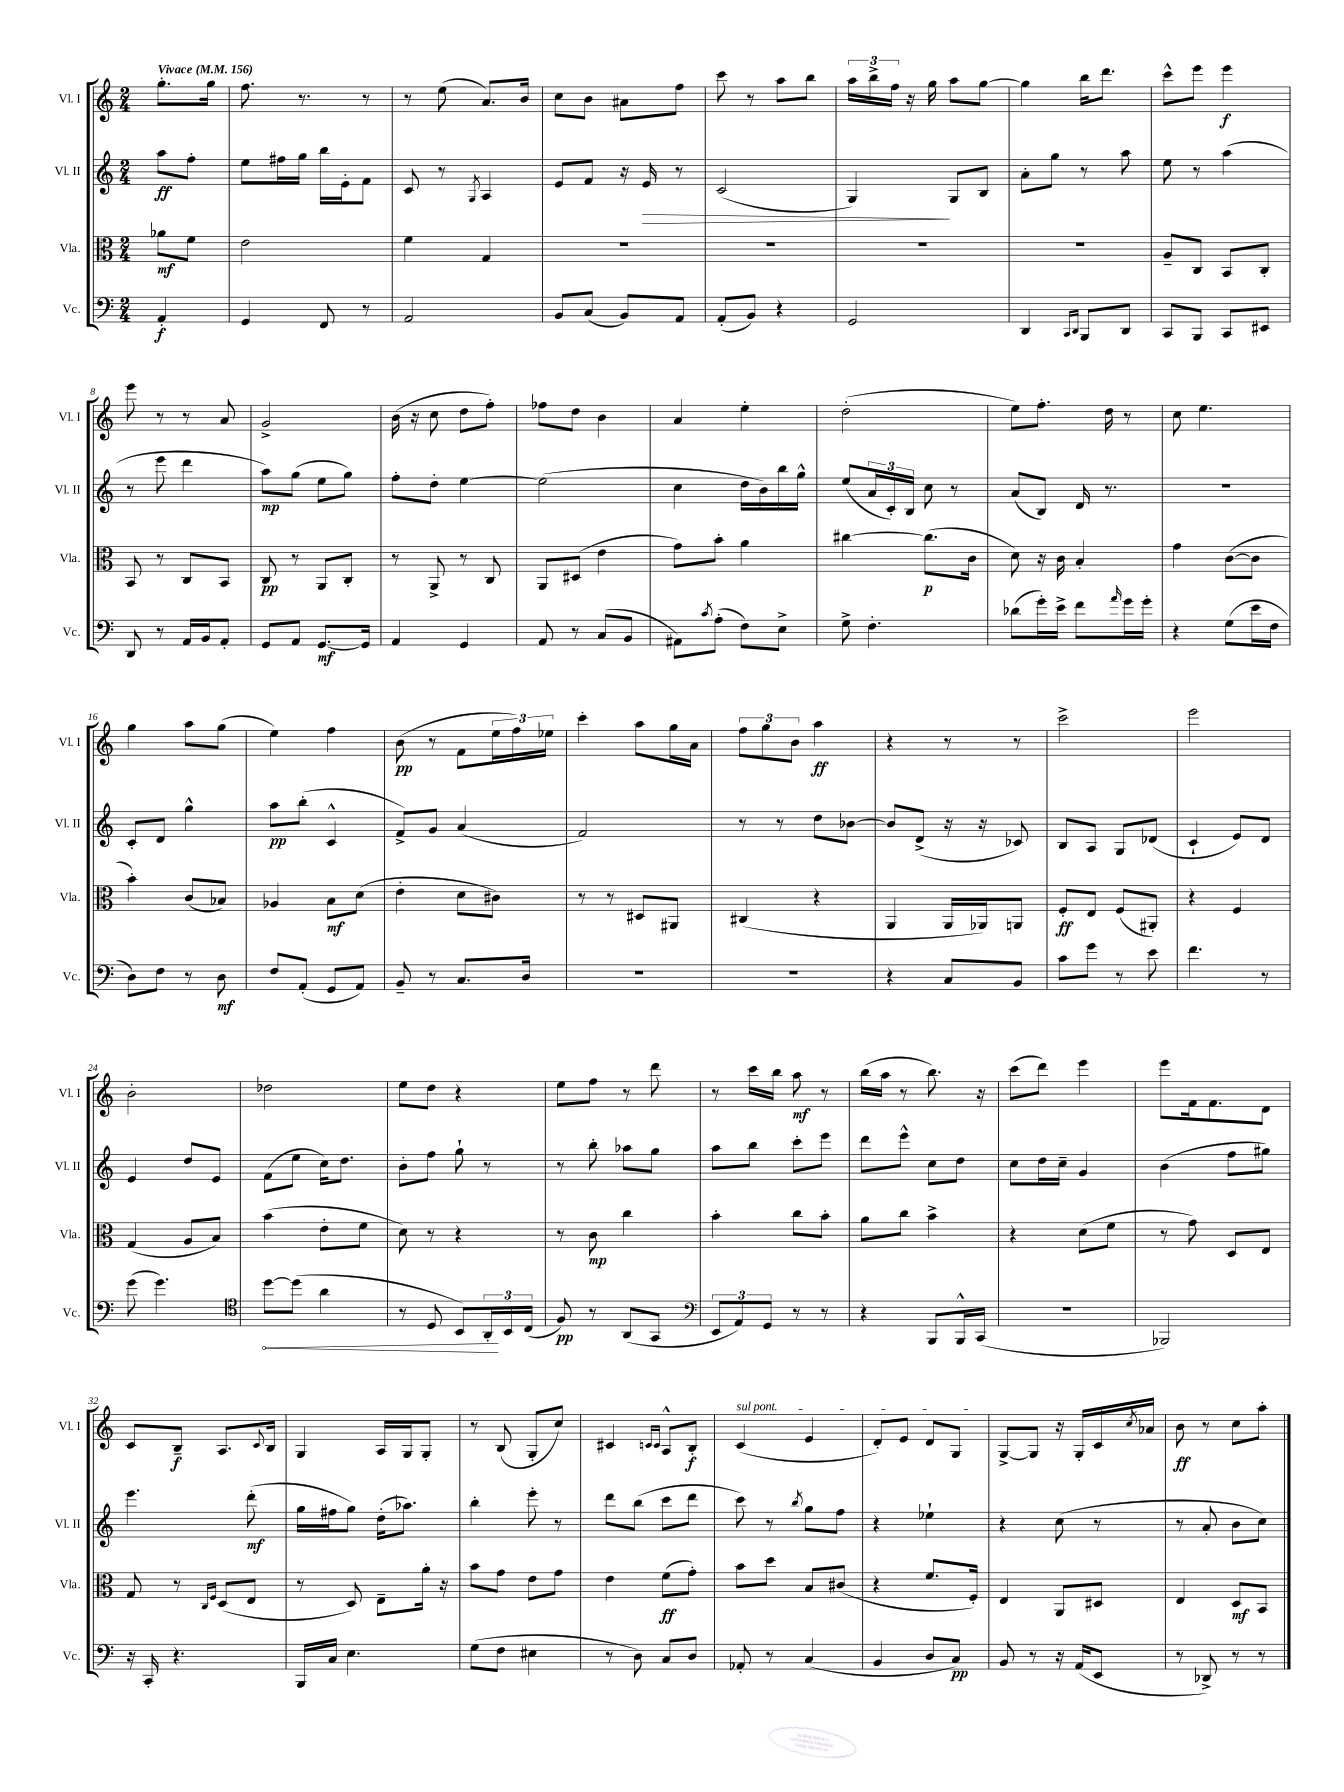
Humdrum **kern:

**kern	**kern	**kern	**kern
*staff4	*staff3	*staff2	*staff1
*clefF4	*clefC3	*clefG2	*clefG2
*k[]	*k[]	*k[]	*k[]
*M2/4	*M2/4	*M2/4	*M2/4
*MM156	*MM156	*MM156	*MM156
4AA'	8a-	8aa	8.gg'
.	8f	8ff'	.
.	.	.	16gg
=	=	=	=
4GG	2e	8ee	8.ff
.	.	16ff#	.
.	.	16gg	8.r
8FF	.	16bb	.
.	.	16e'	.
8r	.	8f	8r
=	=	=	=
2AA	4f	8c	8r
.	.	8r	(8ee
.	.	8qG	.
.	4G	4A	8.a)
.	.	.	16b
=	=	=	=
8BB	2r	8e	8cc
(8C	.	8f	8b
8BB)	.	16r	8a#
.	.	16e	.
8AA	.	8r	8ff
=	=	=	=
(8AA'	2r	(2c	8ccc
8BB)	.	.	8r
4r	.	.	8aa
.	.	.	8bb
=	=	=	=
2GG	2r	4G)	24aa
.	.	.	24bb^
.	.	.	24ff
.	.	.	16r
.	.	.	16gg
.	.	8G	8aa
.	.	8B	[8gg
=	=	=	=
4DD	2r	8a'	4gg]
.	.	8gg	.
16qqCC	.	.	.
16qqDD	.	.	.
8BBB	.	8r	16bb
.	.	.	8.ddd
8DD	.	8aa	.
=	=	=	=
8CC	8A~	8ee	8ccc^^
8BBB	8C	8r	8eee
8CC	8BB	(4aa	4eee
8EE#	8C'	.	.
=	=	=	=
8DD	8BB	8r	8eee
8r	8r	8eee	8r
16AA	8C	4ddd	8r
16BB	.	.	.
8AA'	8BB	.	8a
=	=	=	=
8GG	8C	8aa)	2g^
8AA	8r	(8gg	.
[8.GG	8AA	8ee	.
.	8C'	8gg)	.
16GG]	.	.	.
=	=	=	=
4AA	8r	8ff'	(16b
.	.	.	16r
.	8AA^	8dd'	8cc
4GG	8r	[4ee	8dd
.	8C	.	8ff')
=	=	=	=
8AA	8AA	(2ee]	8ff-
8r	(8D#	.	8dd
(8C	4e	.	4b
8BB	.	.	.
=	=	=	=
8AA#)	8g)	4cc	4a
8qc	.	.	.
(8A'	8b'	.	.
8F)	4a	16dd	4ee'
.	.	16b)	.
8E^	.	16bb	.
.	.	16gg^^	.
=	=	=	=
8G^	[4cc#	(8ee	(2dd'
4.F'	.	24a	.
.	.	24c')	.
.	.	24B	.
.	(8.cc#]	8cc	.
.	.	8r	.
.	16c	.	.
=	=	=	=
(8d-	8d)	(8a	8ee)
16g')	16r	8B)	8.ff'
16e^	16c	.	.
8f	4B'	16d	.
.	.	8.r	16dd
16qqa	.	.	.
16g	.	.	8r
16g'	.	.	.
=	=	=	=
4r	4g	2r	8cc
.	.	.	4.ee
(8G	([8c	.	.
16e	8c]	.	.
16F	.	.	.
=	=	=	=
8D)	4b')	8c'	4gg
8F	.	8d	.
8r	(8c	4gg^^	8aa
8D	8B-)	.	(8gg
=	=	=	=
8F	4A-	8aa	4ee)
(8AA'	.	(8bb'	.
8GG	8B	4c^^	4ff
8AA)	(8d	.	.
=	=	=	=
8BB~	4e'	8f^)	(8b
8r	.	8g	8r
8.C	8d	(4a	8f
.	8c#)	.	24ee
.	.	.	24ff)
16D	.	.	.
.	.	.	24ee-
=	=	=	=
2r	8r	2f)	4ccc'
.	8r	.	.
.	8D#	.	8aa
.	8AA#	.	16gg
.	.	.	16a
=	=	=	=
2r	(4C#	8r	12ff
.	.	.	12gg
.	.	8r	.
.	.	.	12b
.	4r	8dd	4aa
.	.	[8b-	.
=	=	=	=
4r	4AA	8b-]	4r
.	.	(8d^	.
8C	16AA	16r	8r
.	16AA-)	16r	.
8BB	8AA	8c-)	8r
=	=	=	=
8c	8F'	8B	2ccc^
8g	8E	8A	.
8r	(8F	8G	.
8e	8AA#')	(8d-	.
=	=	=	=
4.f	4r	4c`	2eee
.	4F	8e)	.
8r	.	8d	.
=	=	=	=
(8g	(4G	4e	2b'
4.g)	.	.	.
.	8A	8dd	.
.	8B)	8e	.
=	=	=	=
*clefC4	*	*	*
[8dd	(4b	(8f	2dd-
(8dd]	.	8ee	.
4a	8e'	16cc)	.
.	.	8.dd	.
.	8f	.	.
=	=	=	=
8r	8d)	8b'	8ee
8D	8r	8ff	8dd
8BB)	4r	8gg`	4r
24AA'	.	8r	.
24BB	.	.	.
(24C	.	.	.
=	=	=	=
8F)	8r	8r	8ee
8r	8c	8bb'	8ff
(8AA	4cc	8aa-	8r
8GG	.	8gg	8ddd
=	=	=	=
*clefF4	*	*	*
12EE	4b'	8aa	8r
12AA)	.	.	.
.	.	8bb	16ccc
12GG	.	.	.
.	.	.	16bb
8r	8cc	8ccc'	8aa
8r	8b'	8eee	8r
=	=	=	=
4r	8a	8ddd	(16bb
.	.	.	16aa
.	8cc	8eee^^	8r
8BBB	4b^	8cc	8.bb)
16BBB^^	.	8dd	.
(16CC	.	.	16r
=	=	=	=
2r	4r	8cc	(8ccc
.	.	16dd	8ddd)
.	.	16cc~	.
.	(8d	4g	4eee
.	8f	.	.
=	=	=	=
2BBB-)	8r	(4b	8eee
.	8g)	.	16f
.	.	.	8.f
.	8D	8ff	.
.	8E	8gg#)	8d
=	=	=	=
16r	8G	4.eee	8c
16CC'	.	.	.
4.r	8r	.	8B~
.	16qqC	.	.
.	16qqF	.	.
.	(8D	.	8.A
.	8E	(8ddd'	.
.	.	.	8qqc
.	.	.	16B
=	=	=	=
16BBB	8r	16gg	4G
16C	.	16ff#	.
4.E	8D)	8gg)	.
.	8E~	(16dd'	16A
.	.	8.aa-)	16G
.	16a'	.	8G'
.	16r	.	.
=	=	=	=
(8G	8b	4bb'	8r
8F	8g	.	(8B
4E#	8e	8eee'	8G'
.	8g	8r	8cc)
=	=	=	=
8r	4e	8ddd	4c#
8D)	.	(8bb	.
.	.	.	16qqc
.	.	.	16qqc
8C	(8f	8ccc	8A^^
8D	8g')	8ddd	8B'
=	=	=	=
8AA-'	8b	8ccc)	(4c
8r	8dd	8r	.
.	.	8qbb	.
(4C	8B	8gg	4e
.	(8c#	8ff	.
=	=	=	=
4BB	4r	4r	8d')
.	.	.	8e
8D	8.f	4ee-`	8d
8C)	.	.	8G
.	16F')	.	.
=	=	=	=
8BB	4E	4r	[8G^
8r	.	.	8G]
16r	8AA	(8cc	16r
(16AA	.	.	16G'
8EE	8D#	8r	16c
.	.	.	8qcc
.	.	.	16a-
=	=	=	=
8r	4E	8r	8b
8DD-^)	.	8a'	8r
8r	8D	8b	8cc
8r	8BB	8cc)	8aa'
==	==	==	==
*-	*-	*-	*-
